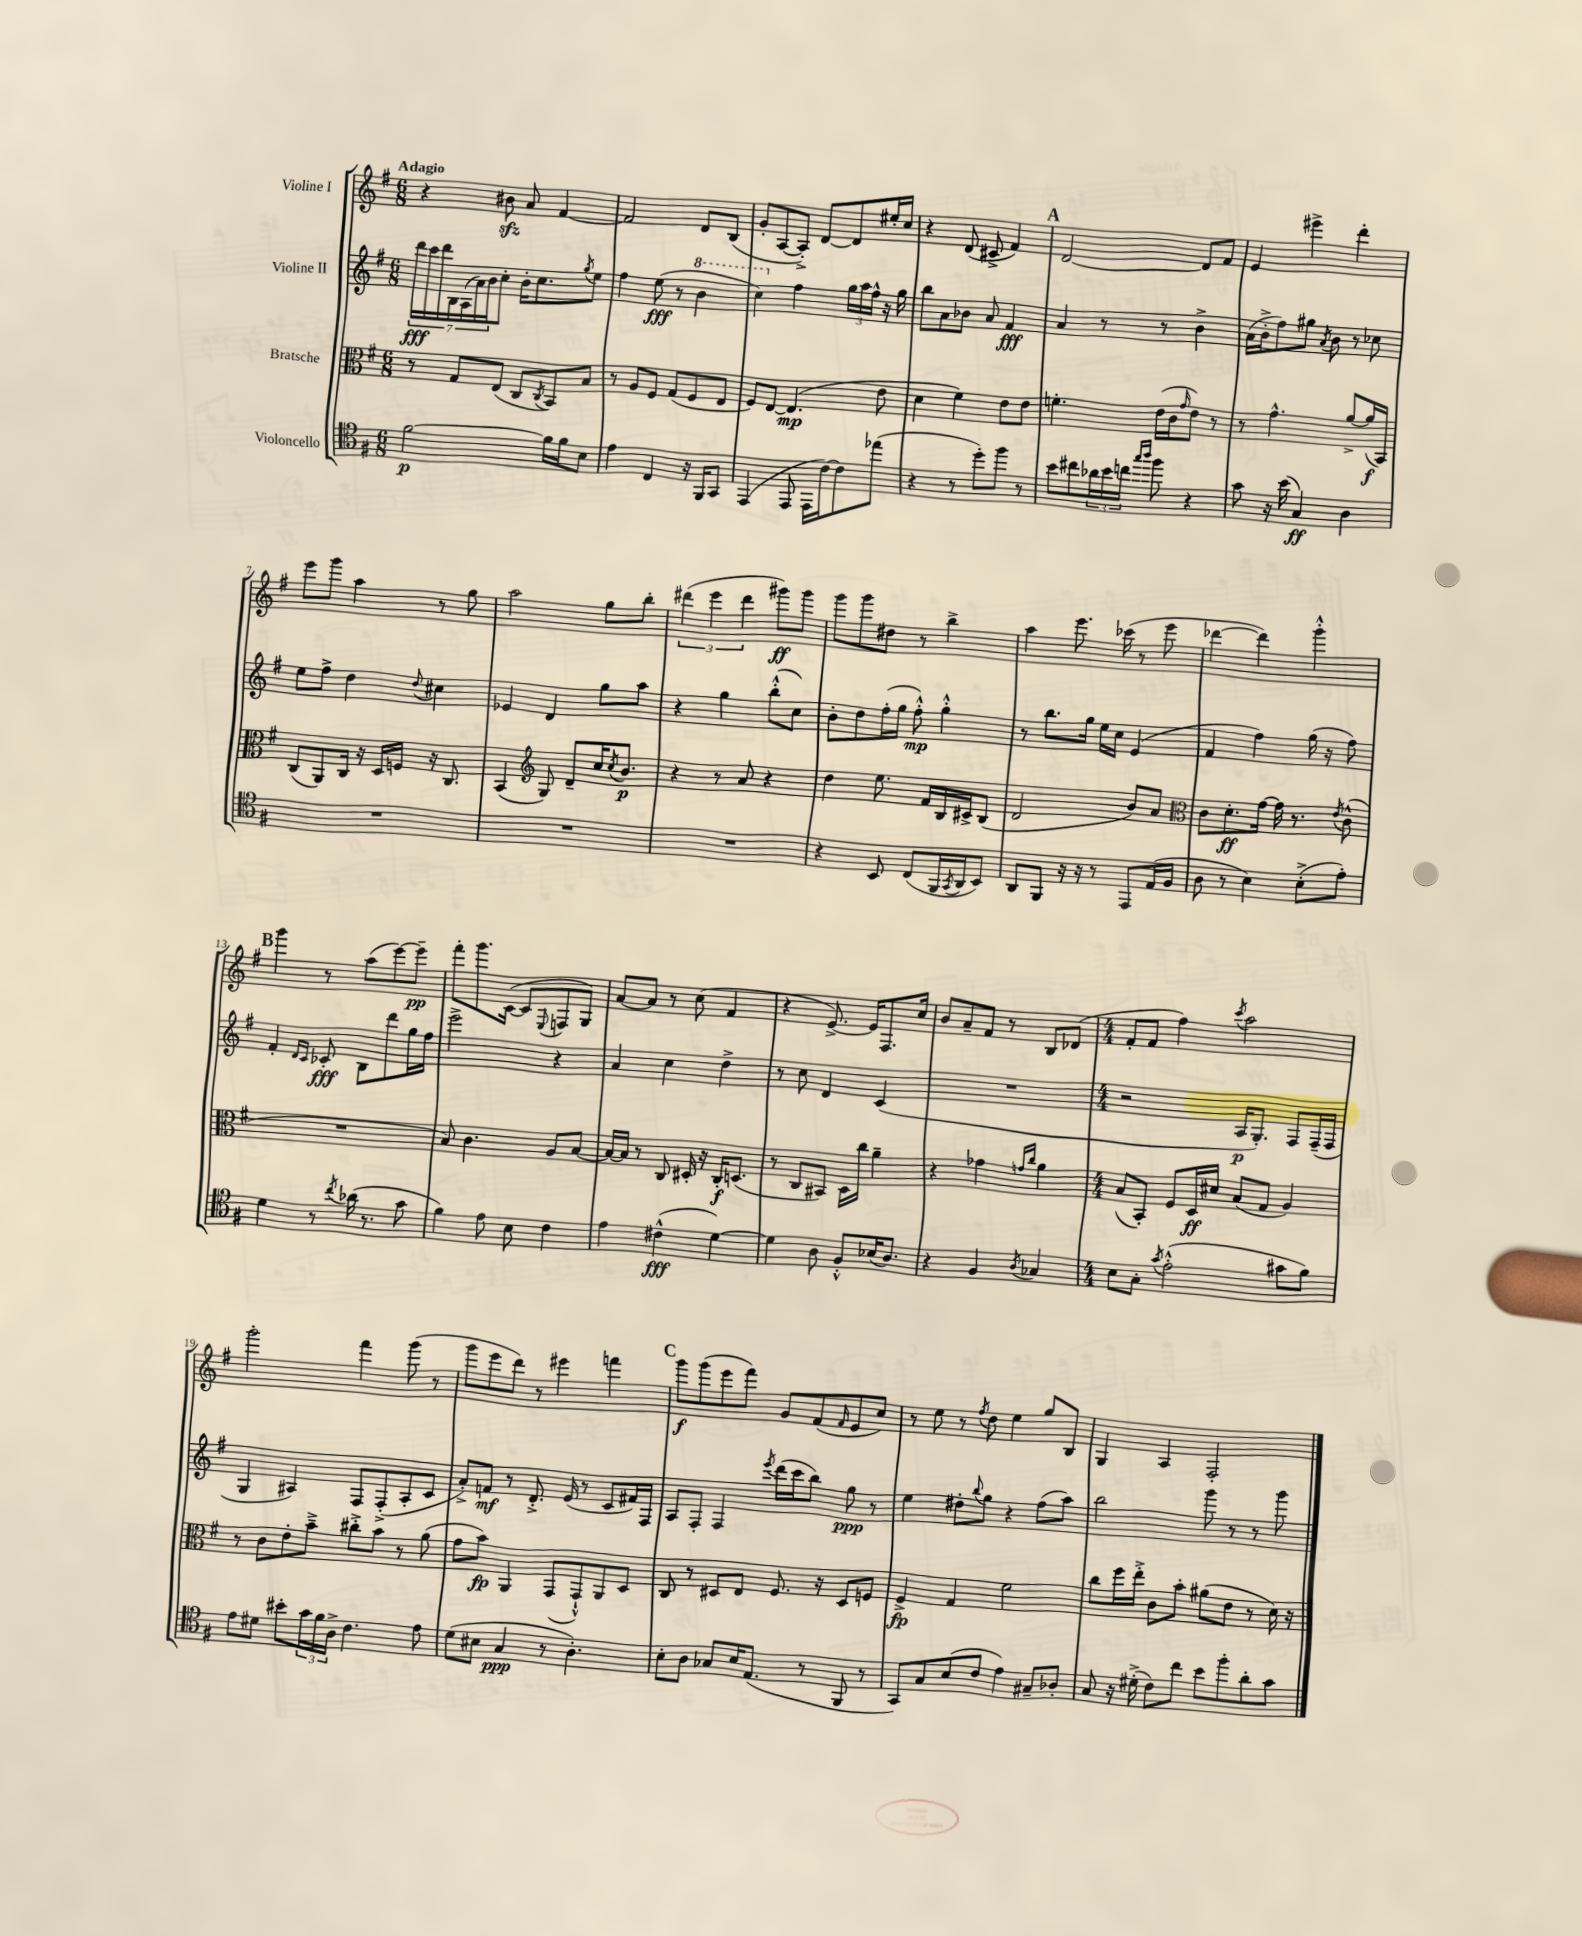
<<
\new StaffGroup <<
\new Staff = "s0" \with { instrumentName = "Violine I" } {
    \clef treble \key g \major \numericTimeSignature \time 6/8 \tempo "Adagio"
    r4 bis'8\sfz a'8 fis'4~ |
    fis'2 d'8 b8( |
    g'8-. a8~ a8-.->) d'8~ d'8 eis''16-. c''16 |
    r4 d'8( cis'8-> fis'4) |
    \mark \markup { \bold "A" } d'2~ d'8 fis'8 |
    e'4 eis'''4-> d'''4-. |
    e'''8 g'''8 a''4 r8 g''8 |
    a''2 g''8 b''8-. |
    \tuplet 3/2 { dis'''4( e'''4 dis'''4 } gis'''8\ff) gis'''8 |
    g'''8 g'''8 dis''8 r8 b''4-> |
    a''4 e'''8. ces'''16( r8 e'''8 |
    des'''4~ des'''4) g'''4-.-^ |
    \mark \markup { \bold "B" } g'''4 r8 a''8( e'''8~) e'''8--\pp |
    fis'''8-. g'''8. c'16~( c'8 \appoggiatura { e8 } f8 g8) |
    a'8~ a'8 r8 c''8( fis'4 |
    r4 e'8.~->) e'16 fis8. c''16 |
    b'8 a'8-- fis'8 r8 b8 des'8( |
    \numericTimeSignature \time 4/4 fis'8-. fis'8 fis''4) \acciaccatura { c'''8 } a''2 |
    g'''2-. fis'''4 g'''8( r8 |
    g'''8 e'''8 d'''8) r8 eis'''4 f'''4 |
    \mark \markup { \bold "C" } g'''8\f g'''8( e'''8 fis'''8) g'8 fis'8( \grace { fis'16 } e'8 c''8) |
    r8 e''8 r8 \acciaccatura { fis''8 } d''8 e''4 g''8 b8 |
    g4 a4 fis2-. \bar "|." |
}
\new Staff = "s1" \with { instrumentName = "Violine II" } {
    \clef treble \key g \major \numericTimeSignature \time 6/8
    \tuplet 7/4 { d'''16\fff c'''16 d'''16 b16 a16( a'16) b'16 } c''8-. b'16-. c''8. \acciaccatura { g''8 } e''8 |
    fis''4 e''8\fff( r8 \ottava #1 b''4 |
    c'''4) \ottava #0 fis''4 \tuplet 3/2 { g''16 a''16 fis''16-^ } r16 g''16 |
    b''8 a'8 bes'8 a'8 fis'4\fff |
    \mark \markup { \bold "A" } a'4 r8 r8 b'4-> |
    a'16( b'16-.-> fis''8) gis''8 \acciaccatura { a'8 } b'8 r8 ces''8 |
    e''8 fis''8-> d''4 \appoggiatura { d''8 } cis''4 |
    ees'4 d'4 g''8 a''8 |
    r4 g''4 b''8-.-^( c''8) |
    b'8-. d''8 fis''16-.( g''16 fis''8-.-^\mp) g''4-.-^ |
    r8 b''8. g''16 e''16 c''16 e'4( |
    fis'4 fis''4) g''16( r16 fis''8) |
    \mark \markup { \bold "B" } fis'4-. \grace { d'16 c'16 } ces'8-.\fff b8 d'''8 g''16 fis''16 |
    e'''2-> r4 |
    a'4 c''4 d''4-> |
    r8 c''8 d'4 c'4( |
    R2. |
    \numericTimeSignature \time 4/4 r2 a16\p g8.-.) fis8 fis16--( fis16 |
    g4 ais4) fis8 fis8-.->( ais8-. c'8 |
    a'8-.->) f'8\mf r8 d'8.-.-> e'16( r8 c'8 fis'16) fis16 |
    \mark \markup { \bold "C" } a8 fis8-. fis4 \acciaccatura { e'''8 } d'''16( c'''16 b''8) g''8\ppp r8 |
    e''4 dis''8-. \appoggiatura { b''8 } g''8 r4 fis''8( a''8) |
    b''2 g'''8 r8 r8 g'''8 \bar "|." |
}
\new Staff = "s2" \with { instrumentName = "Bratsche" } {
    \clef alto \key g \major \numericTimeSignature \time 6/8
    r8 g8 e8( c8 \acciaccatura { c8 } b,8) b8 |
    r8 a8 fis8 g8( fis8 e8 |
    fis8) e8~ e4.\mp( e'8 |
    d'4 fis'4) e'8 e'8 |
    \mark \markup { \bold "A" } f'4.-. e'16( c'16 \grace { g'16 } e'8) r8 |
    r8 g'4.-^ a'8~-> a'16\f( b,16) |
    c8( a,8) c16 r16 d16 f16 r16 c8. |
    b,4( \clef treble g8) d'8-- c''16 \acciaccatura { c''8 } b'8.\p |
    r4 r8 a'8 r4 |
    d''4 e''8. fis'16 b16 cis'16-> b8( |
    d'2 b'8) a'8 |
    \clef alto c'8 d'8.-.\ff g'16~ g'16 r8. \acciaccatura { e'8 } c'8-^( |
    \mark \markup { \bold "B" } R2. |
    b8) c'4. a8 b8~ |
    b16~ b16 r8 c8 dis16-. r16 c16-.\f d8.( |
    r8 c8 bis,8) d16 c''16 a'4-- |
    r4 ges'4 \grace { g'16 c''16 } a'4 |
    \numericTimeSignature \time 4/4 b8( b,8-.) fis8 d16\ff dis'16 b8( g8 a4) |
    r8 c'8 e'8-. b'8---> cis''8-.-> b'8 r8 a'8( |
    g'8 b'8\fp) a,4 g,8( g,8-!-^) a,8 d8 |
    \mark \markup { \bold "C" } c8 r8 dis8 e8 fis8. r16 dis8 f8 |
    fis4->\fp g4 fis'2 |
    c''8 fis''16 e''16-.-> c'8 b'8-. ais'8( e'8 r8 d'16) r16 \bar "|." |
}
\new Staff = "s3" \with { instrumentName = "Violoncello" } {
    \clef tenor \key g \major \numericTimeSignature \time 6/8
    fis'2~\p fis'16 fis'16 b8 |
    e'4 c4 r16 fis,16 g,8 |
    e,4( e,8 e,16 c'16~) c'8 ees''8( |
    r4 r8 d''8-.) fis''8 r8 |
    \mark \markup { \bold "A" } b'8 cis''8 \tuplet 3/2 { aes'16 b'16 c''16 } \grace { g''16 a''16 } fis''8 r4 |
    g'8 r16 b'16( g4\ff) a4 |
    R2. |
    R2. |
    R2. |
    r4 b,8 c8( fis,16 \acciaccatura { g,8 } a,16 b,8) |
    a,8 fis,8 r16 r16 r8 e,8 e16( fis16 |
    a8 r8 b4) b8-.->( e'8-.) |
    \mark \markup { \bold "B" } d'4 r8 \acciaccatura { c''8 } aes'16( r8. g'8 |
    fis'4) e'8 b8 c'4 |
    e'4 cis'4-^\fff( d'4~) |
    d'4 a8 fis8-.-^ bes16( a8.) |
    r4 fis4 \acciaccatura { a8 } ges4 |
    \numericTimeSignature \time 4/4 b8 g8-. \acciaccatura { g'8 } e'2-.-^( gis'8 fis'8) |
    e'8 dis'8 bis'8-. \tuplet 3/2 { g'16 fis'16 a16-> } c'4. e'8 |
    d'8( bis8 g4\ppp r8 a4.-.) |
    \mark \markup { \bold "C" } b8-. a8 ges8 b16 e8.( r8 fis,8 r8 |
    g,8) g8 b8( c'8 e'4) gis8-- aes8-. |
    g8 r16 dis'16-.->( c'8) c''8 b'8 fis''8-. a'8-. g'8 \bar "|." |
}
>>
>>
